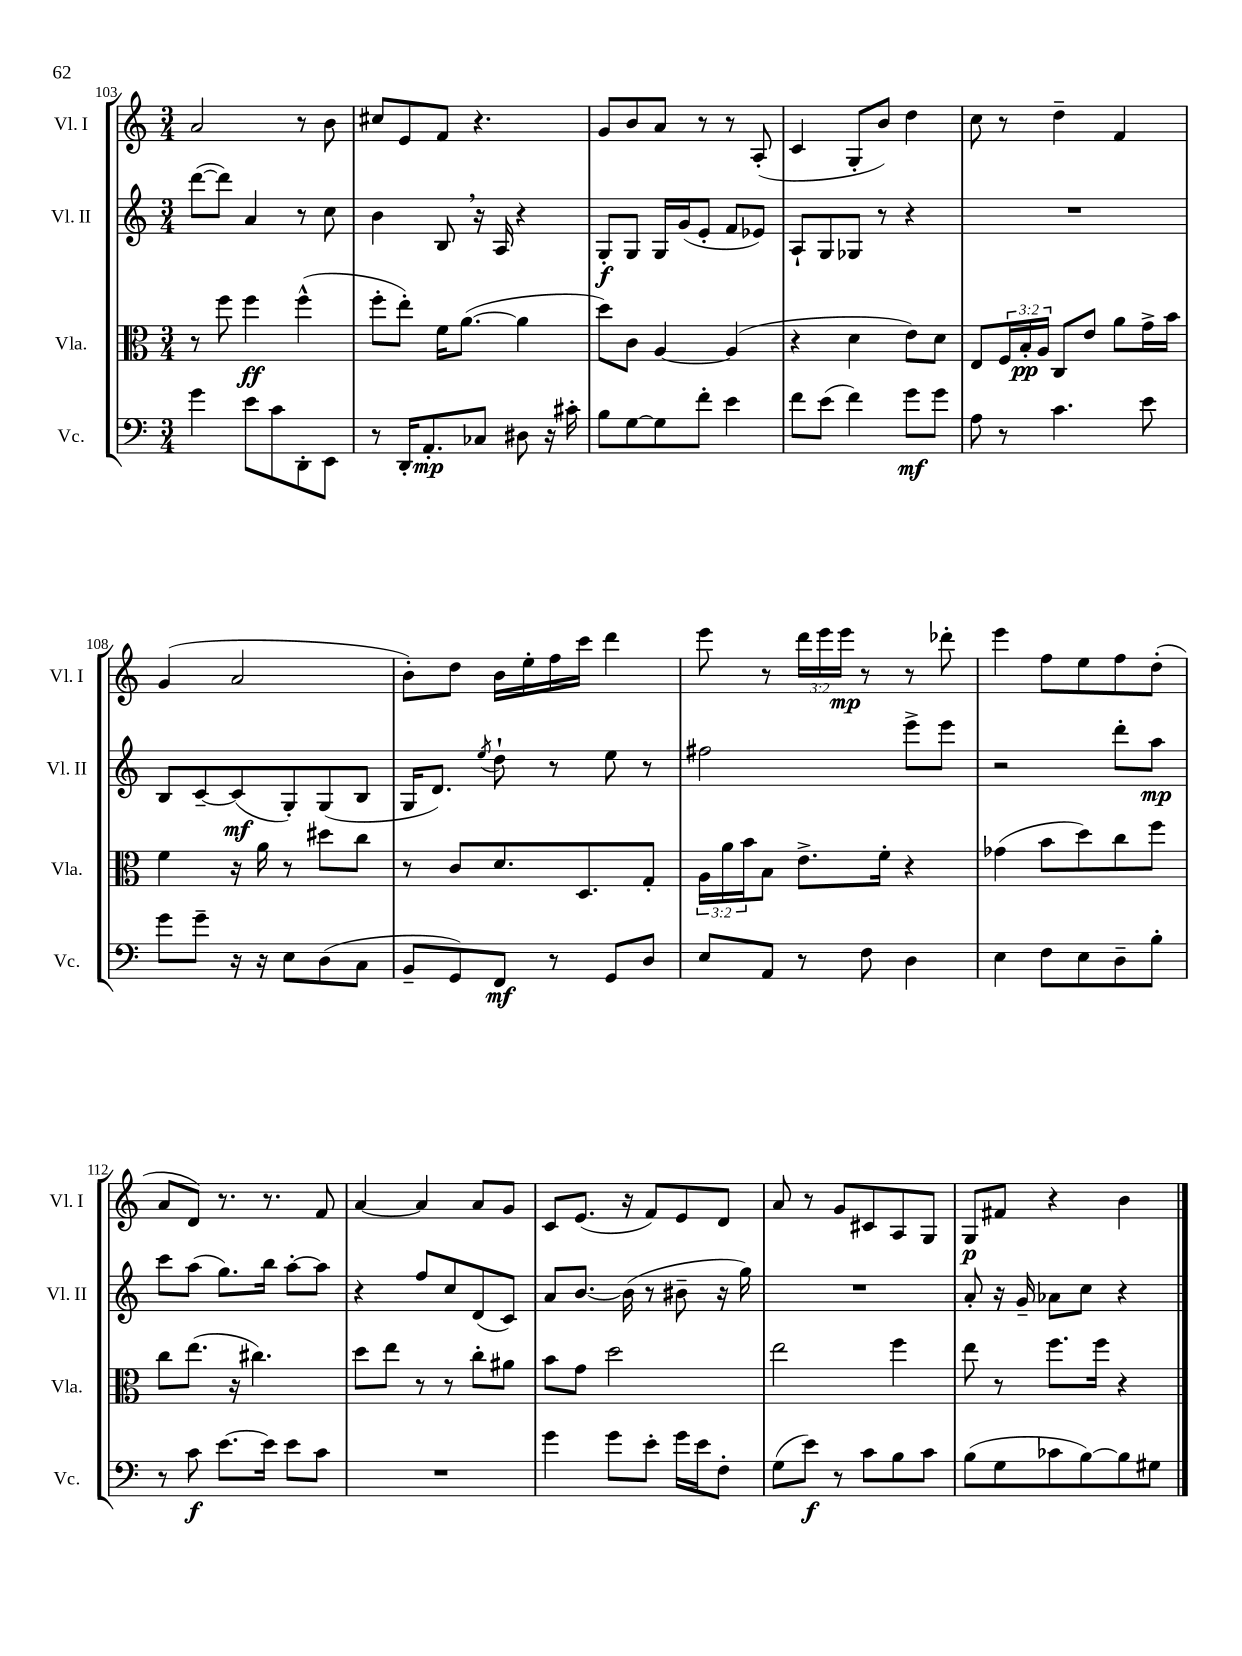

**kern	**dynam	**kern	**dynam	**kern	**dynam	**kern	**dynam
*part4	*part4	*part3	*part3	*part2	*part2	*part1	*part1
*staff4	*staff4	*staff3	*staff3	*staff2	*staff2	*staff1	*staff1
*I"Vc.	*	*I"Vla.	*	*I"Vl. II	*	*I"Vl. I	*
*I'Vc.	*	*I'Vla.	*	*I'Vl. II	*	*I'Vl. I	*
*clefF4	*	*clefC3	*	*clefG2	*	*clefG2	*
*k[]	*	*k[]	*	*k[]	*	*k[]	*
*M3/4	*	*M3/4	*	*M3/4	*	*M3/4	*
=103	=103	=103	=103	=103	=103	=103	=103
4g\	.	8r	.	([8ddd\L	.	2a/	.
.	.	8ff\	.	8ddd\J])	.	.	.
8e\L	.	4ff\	ff	4a/	.	.	.
8c\	.	.	.	.	.	.	.
8DD'\	.	(4ff^^\	.	8r	.	8r	.
8EE\J	.	.	.	8cc\	.	8b\	.
=104	=104	=104	=104	=104	=104	=104	=104
8r	.	8ff'\L	.	4b\	.	8cc#X/L	.
16DD'/KL	.	8ee'\J)	.	.	.	8e/	.
8.AA'/	mp	.	.	.	.	.	.
.	.	16f\KL	.	8B,/	.	8f/J	.
.	.	([8.a\J	.	.	.	.	.
8C-X/J	.	.	.	16r	.	4.r	.
.	.	.	.	16A/	.	.	.
8D#X\	.	4a\]	.	4r	.	.	.
16r	.	.	.	.	.	.	.
16c#X'\	.	.	.	.	.	.	.
=105	=105	=105	=105	=105	=105	=105	=105
8B\L	.	8dd\L)	.	8G'/L	f	8g/L	.
[8G\	.	8c\J	.	8G/J	.	8b/	.
8G\]	.	[4A/	.	16G/LL	.	8a/J	.
.	.	.	.	(16g/J	.	.	.
8f'\J	.	.	.	8e'/J	.	8r	.
4e\	.	(4A/]	.	8f/L	.	8r	.
.	.	.	.	8e-X/J)	.	(8A'/	.
=106	=106	=106	=106	=106	=106	=106	=106
8f\L	.	4r	.	8A`/L	.	4c/	.
(8e\J	.	.	.	8G/	.	.	.
4f\)	.	4d\	.	8G-X/J	.	8G'/L	.
.	.	.	.	8r	.	8b/J)	.
8g\L	mf	8e\L)	.	4r	.	4dd\	.
8g\J	.	8d\J	.	.	.	.	.
=107	=107	=107	=107	=107	=107	=107	=107
8A\	.	8E/L	.	2.r	.	8cc\	.
8r	.	24F/L	.	.	.	8r	.
.	.	24B'/	pp	.	.	.	.
.	.	24A/JJ	.	.	.	.	.
4.c\	.	8C/L	.	.	.	4dd~\	.
.	.	8e/J	.	.	.	.	.
.	.	8a\L	.	.	.	4f/	.
8e\	.	16g^\L	.	.	.	.	.
.	.	16b\JJ	.	.	.	.	.
!!LO:LB:g=z
=108	=108	=108	=108	=108	=108	=108	=108
8g\L	.	4f\	.	8B/L	.	(4g/	.
8g~\J	.	.	.	[8c~/	.	.	.
16r	.	16r	.	(8c/]	mf	2a/	.
16r	.	16a\	.	.	.	.	.
8E\L	.	8r	.	8G'/)	.	.	.
(8D\	.	8dd#X\L	.	(8G/	.	.	.
8C\J	.	8cc\J	.	8B/J	.	.	.
=109	=109	=109	=109	=109	=109	=109	=109
8BB~/L	.	8r	.	16G/KL	.	8b'\L)	.
.	.	.	.	8.d/J)	.	.	.
8GG/)	.	8c/L	.	.	.	8dd\J	.
.	.	.	.	8qee/	.	.	.
8FF/J	mf	8.d/	.	8dd`\	.	16b\LL	.
.	.	.	.	.	.	16ee'\	.
8r	.	.	.	8r	.	16ff\	.
.	.	8.D/	.	.	.	16ccc\JJ	.
8GG/L	.	.	.	8ee\	.	4ddd\	.
8D/J	.	8G'/J	.	8r	.	.	.
=110	=110	=110	=110	=110	=110	=110	=110
8E/L	.	24A\LL	.	2ff#X\	.	8eee\	.
.	.	24a\	.	.	.	.	.
.	.	24b\J	.	.	.	.	.
8AA/J	.	8B\J	.	.	.	8r	.
8r	.	8.e^\L	.	.	.	24ddd\LL	.
.	.	.	.	.	.	24eee\	.
.	.	.	.	.	.	24eee\JJ	mp
8F\	.	.	.	.	.	8r	.
.	.	16f'\Jk	.	.	.	.	.
4D\	.	4r	.	8eee^\L	.	8r	.
.	.	.	.	8eee\J	.	8ddd-X'\	.
=111	=111	=111	=111	=111	=111	=111	=111
4E\	.	(4g-X\	.	2r	.	4eee\	.
8F\L	.	8b\L	.	.	.	8ff\L	.
8E\	.	8dd\)	.	.	.	8ee\	.
8D~\	.	8cc\	.	8ddd'\L	.	8ff\	.
8B'\J	.	8ff\J	.	8aa\J	mp	(8dd'\J	.
!!LO:LB:g=z
=112	=112	=112	=112	=112	=112	=112	=112
8r	.	8cc\L	.	8ccc\L	.	8a/L	.
8c\	f	(8.ee\J	.	(8aa\J	.	8d/J)	.
[8.e\L	.	.	.	8.gg\L)	.	8.r	.
.	.	16r	.	.	.	.	.
.	.	4.cc#X\)	.	.	.	.	.
16e\Jk]	.	.	.	16bb\Jk	.	8.r	.
8e\L	.	.	.	[8aa'\L	.	.	.
8c\J	.	.	.	8aa\J]	.	8f/	.
=113	=113	=113	=113	=113	=113	=113	=113
2.r	.	8dd\L	.	4r	.	[4a/	.
.	.	8ee\J	.	.	.	.	.
.	.	8r	.	8ff/L	.	4a/]	.
.	.	8r	.	8cc/	.	.	.
.	.	8cc'\L	.	(8d/	.	8a/L	.
.	.	8a#X\J	.	8c/J)	.	8g/J	.
=114	=114	=114	=114	=114	=114	=114	=114
4g\	.	8b\L	.	8a/L	.	8c/L	.
.	.	8g\J	.	[8.b/J	.	(8.e/J	.
8g\L	.	2dd\	.	.	.	.	.
.	.	.	.	(16b\]	.	16r	.
8e'\J	.	.	.	8r	.	8f/L)	.
16g\LL	.	.	.	8b#X~\	.	8e/	.
16e\J	.	.	.	.	.	.	.
8F'\J	.	.	.	16r	.	8d/J	.
.	.	.	.	16gg\)	.	.	.
=115	=115	=115	=115	=115	=115	=115	=115
(8G\L	.	2ee\	.	2.r	.	8a/	.
8e\J)	f	.	.	.	.	8r	.
8r	.	.	.	.	.	8g/L	.
8c\L	.	.	.	.	.	8c#X/	.
8B\	.	4ff\	.	.	.	8A/	.
8c\J	.	.	.	.	.	8G/J	.
=116	=116	=116	=116	=116	=116	=116	=116
(8B\L	.	8ee\	.	8a'/	.	8G/L	p
8G\	.	8r	.	16r	.	8f#X/J	.
.	.	.	.	16g~/	.	.	.
8c-X\	.	8.ff\L	.	8a-X\L	.	4r	.
[8B\)	.	.	.	8cc\J	.	.	.
.	.	16ff\Jk	.	.	.	.	.
8B\]	.	4r	.	4r	.	4b\	.
8G#X\J	.	.	.	.	.	.	.
==	==	==	==	==	==	==	==
*-	*-	*-	*-	*-	*-	*-	*-
